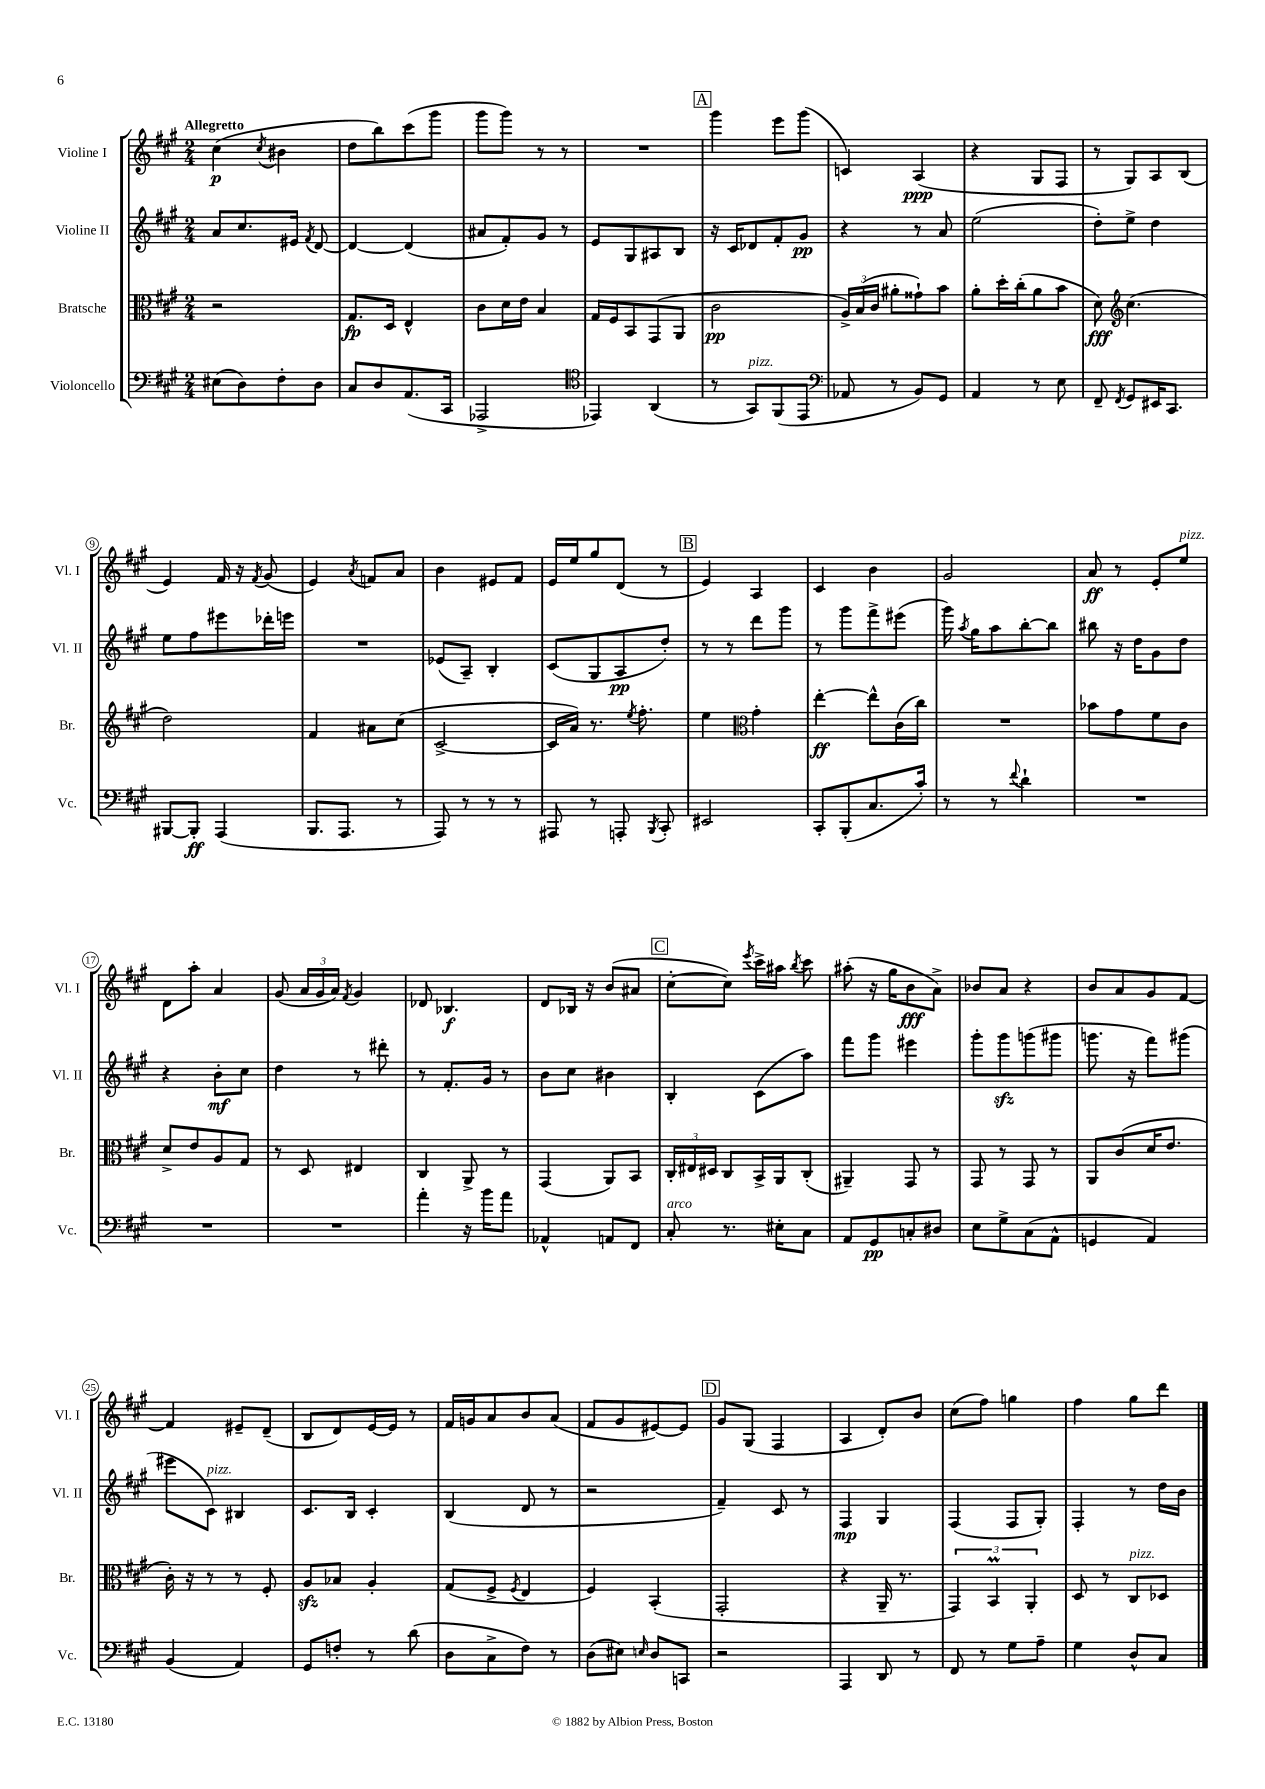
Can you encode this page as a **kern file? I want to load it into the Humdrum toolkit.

**kern	**dynam	**kern	**dynam	**kern	**dynam	**kern	**dynam
*part4	*part4	*part3	*part3	*part2	*part2	*part1	*part1
*staff4	*staff4	*staff3	*staff3	*staff2	*staff2	*staff1	*staff1
*I"Violoncello	*	*I"Bratsche	*	*I"Violine II	*	*I"Violine I	*
*I'Vc.	*	*I'Br.	*	*I'Vl. II	*	*I'Vl. I	*
*clefF4	*	*clefC3	*	*clefG2	*	*clefG2	*
*k[f#c#g#]	*	*k[f#c#g#]	*	*k[f#c#g#]	*	*k[f#c#g#]	*
*M2/4	*	*M2/4	*	*M2/4	*	*M2/4	*
=1	=1	=1	=1	=1	=1	=1	=1
!	!	!	!	!	!	!LO:TX:a:B:t=Allegretto	!
(8E#X\L	.	2r	.	8a/L	.	(4cc#\	p
8D\)	.	.	.	8.cc#/	.	.	.
.	.	.	.	.	.	8qcc#/	.
8F#'\	.	.	.	.	.	4b#X\	.
.	.	.	.	16e#X/Jk	.	.	.
.	.	.	.	8qf#/	.	.	.
8D\J	.	.	.	[8d/	.	.	.
=2	=2	=2	=2	=2	=2	=2	=2
8C#/L	.	8.G#/L	fp	4d/_	.	8dd\L	.
8D/	.	.	.	.	.	8bb\)	.
.	.	16D/Jk	.	.	.	.	.
(8.AA/	.	4E^^/	.	(4d/]	.	(8ccc#\	.
.	.	.	.	.	.	8ggg#\J	.
16CC#/Jk	.	.	.	.	.	.	.
=3	=3	=3	=3	=3	=3	=3	=3
2AAA-X^/	.	8c#\L	.	8a#X/L	.	8ggg#\L	.
.	.	16d\L	.	8f#'/)	.	8ggg#\J)	.
.	.	16e\JJ	.	.	.	.	.
.	.	4B/	.	8g#/J	.	8r	.
.	.	.	.	8r	.	8r	.
=4	=4	=4	=4	=4	=4	=4	=4
*clefC4	*	*	*	*	*	*	*
4EE-X/)	.	16G#/LL	.	8e/L	.	2r	.
.	.	16F#/J	.	.	.	.	.
.	.	8BB/	.	8G#/	.	.	.
(4AA/	.	(8GG#/	.	8A#X/	.	.	.
.	.	8AA/J	.	8B/J	.	.	.
!!LO:REH:place=s1:t=A
=5	=5	=5	=5	=5	=5	=5	=5
8r	.	2c#\	pp	16r	.	4ggg#\	.
.	.	.	.	16c#/KL	.	.	.
!LO:TX:a:i:t=pizz.	!	!	!	!	!	!	!
8GG#/L)	.	.	.	8d-X/	.	.	.
(8FF#/	.	.	.	8f#'/	.	8eee\L	.
8EE/J	.	.	.	8g#/J	pp	(8ggg#\J	.
=6	=6	=6	=6	=6	=6	=6	=6
*clefF4	*	*	*	*	*	*	*
8AA-X/	.	24A^/LL)	.	4r	.	4cn/)	.
.	.	(24B/	.	.	.	.	.
.	.	24c#/JJ	.	.	.	.	.
8r	.	8a#X'\L	.	.	.	.	.
8BB/L)	.	8g##X`\)	.	8r	.	(4A/	ppp
8GG#/J	.	8b\J	.	8a/	.	.	.
=7	=7	=7	=7	=7	=7	=7	=7
4AA/	.	8a'\L	.	(2ee\	.	4r	.
.	.	16dd'\L	.	.	.	.	.
.	.	(16cc#'\J	.	.	.	.	.
8r	.	8a\	.	.	.	8G#/L	.
8E\	.	8b\J	.	.	.	8F#/J	.
=8	=8	=8	=8	=8	=8	=8	=8
8FF#~/	.	8d\)	fff	8dd'\L)	.	8r	.
8qFF#/	.	.	.	.	.	.	.
*	*	*clefG2	*	*	*	*	*
8GG#/L	.	(4.cc#\	.	8ee^\J	.	8G#/L)	.
16EE#X/K	.	.	.	4dd\	.	8A/	.
8.CC#/J	.	.	.	.	.	.	.
.	.	.	.	.	.	(8B/J	.
!!LO:LB:g=z
=9	=9	=9	=9	=9	=9	=9	=9
[8BBB#X/L	.	2dd\)	.	8ee\L	.	4e/)	.
8BBB#'/J]	ff	.	.	8ff#\	.	.	.
(4AAA/	.	.	.	8eee#X\	.	16f#/	.
.	.	.	.	.	.	16r	.
.	.	.	.	.	.	8qf#/	.
.	.	.	.	16ddd-X'\L	.	(8g#/	.
.	.	.	.	16eeen\JJ	.	.	.
=10	=10	=10	=10	=10	=10	=10	=10
8.BBB/L	.	4f#/	.	2r	.	4e/)	.
8.AAA/J	.	.	.	.	.	.	.
.	.	.	.	.	.	8qa/	.
.	.	8a#X\L	.	.	.	8fn/L	.
8r	.	(8cc#\J	.	.	.	8a/J	.
=11	=11	=11	=11	=11	=11	=11	=11
8AAA/)	.	[2c#^/	.	(8e-X/L	.	4b\	.
8r	.	.	.	8A~/J)	.	.	.
8r	.	.	.	4B'/	.	8e#X/L	.
8r	.	.	.	.	.	8f#/J	.
=12	=12	=12	=12	=12	=12	=12	=12
8AAA#X/	.	16c#/LL]	.	(8c#/L	.	16e/LL	.
.	.	16a/JJ)	.	.	.	16ee/J	.
8r	.	8.r	.	8G#/	.	8gg#/	.
8AAAn'/	.	.	.	8A/	pp	(8d/J	.
.	.	8qee/	.	.	.	.	.
.	.	8.ff#'\	.	.	.	.	.
8qBBB/	.	.	.	.	.	.	.
8CC#'/	.	.	.	8dd'/J)	.	8r	.
!!LO:REH:place=s1:t=B
=13	=13	=13	=13	=13	=13	=13	=13
2EE#X/	.	4ee\	.	8r	.	4e/)	.
.	.	.	.	8r	.	.	.
*	*	*clefC3	*	*	*	*	*
.	.	4g#'\	.	8ddd\L	.	4A/	.
.	.	.	.	8ggg#\J	.	.	.
=14	=14	=14	=14	=14	=14	=14	=14
8CC#'/L	.	[4ee'\	ff	8r	.	4c#/	.
(8BBB'/	.	.	.	8ggg#\L	.	.	.
8.C#/	.	8ee^^\L]	.	8fff#^\	.	4b\	.
.	.	(16c#\L	.	(8eee#X\J	.	.	.
16c#'/Jk)	.	16cc#\JJ)	.	.	.	.	.
=15	=15	=15	=15	=15	=15	=15	=15
8r	.	2r	.	16ggg#\)	.	2g#/	.
.	.	.	.	8qaa/	.	.	.
.	.	.	.	16gg#\KL	.	.	.
8r	.	.	.	8aa\	.	.	.
8qqf#/	.	.	.	.	.	.	.
4d`\	.	.	.	[8bb'\	.	.	.
.	.	.	.	8bb\J]	.	.	.
=16	=16	=16	=16	=16	=16	=16	=16
2r	.	8b-X\L	.	8bb#X\	.	8a/	ff
.	.	8g#\	.	16r	.	8r	.
.	.	.	.	16dd\KL	.	.	.
.	.	8f#\	.	8g#\	.	8e'/L	.
!	!	!	!	!	!	!LO:TX:a:i:t=pizz.	!
.	.	8c#\J	.	8dd\J	.	8ee/J	.
!!LO:LB:g=z
=17	=17	=17	=17	=17	=17	=17	=17
2r	.	8d^/L	.	4r	.	8d\L	.
.	.	8e/	.	.	.	8aa'\J	.
.	.	8A/	.	8b'\L	mf	4a/	.
.	.	8G#/J	.	8cc#\J	.	.	.
=18	=18	=18	=18	=18	=18	=18	=18
2r	.	8r	.	4dd\	.	(8g#/	.
.	.	8D/	.	.	.	24a/LL	.
.	.	.	.	.	.	24g#/	.
.	.	.	.	.	.	24a/JJ)	.
.	.	.	.	.	.	8qf#/	.
.	.	4E#X/	.	8r	.	4g#/	.
.	.	.	.	8ddd#X'\	.	.	.
=19	=19	=19	=19	=19	=19	=19	=19
4a'\	.	4C#/	.	8r	.	8d-X/	.
.	.	.	.	8.f#'/L	.	4.B-X/	f
16r	.	8AA^/	.	.	.	.	.
16b\KL	.	.	.	16g#/Jk	.	.	.
8a\J	.	8r	.	8r	.	.	.
=20	=20	=20	=20	=20	=20	=20	=20
4AA-X^^/	.	(4GG#/	.	8b\L	.	8d/L	.
.	.	.	.	8cc#\J	.	16B-X/Jk	.
.	.	.	.	.	.	16r	.
8AAn/L	.	8AA/L)	.	4b#X\	.	(8b/L	.
8FF#/J	.	8BB/J	.	.	.	8a#X/J	.
!!LO:REH:place=s1:t=C
=21	=21	=21	=21	=21	=21	=21	=21
!LO:TX:a:i:t=arco	!	!	!	!	!	!	!
8C#'/	.	24C#'/LL	.	4B'/	.	[8cc#'\L	.
.	.	24E#X/	.	.	.	.	.
.	.	24D#X/JJ	.	.	.	.	.
8.r	.	8C#/L	.	.	.	8cc#\J])	.
.	.	.	.	.	.	8qeee/	.
.	.	16BB^/L	.	(8c#\L	.	16ccc#^\LL	.
16E#X'\KL	.	16AA/J	.	.	.	16aa#X\JJ	.
.	.	.	.	.	.	8qbb/	.
8C#\J	.	(8C#'/J	.	8aa\J)	.	8ccc#\	.
=22	=22	=22	=22	=22	=22	=22	=22
8AA/L	.	4AA#X~/)	.	8fff#\L	.	(8aa#X'\	.
8GG#/	pp	.	.	8ggg#\J	.	16r	.
.	.	.	.	.	.	16gg#\KL	.
8Cn'/	.	8GG#/	.	4eee#X\	.	8b\	fff
8D#X/J	.	8r	.	.	.	8a^\J)	.
=23	=23	=23	=23	=23	=23	=23	=23
8E\L	.	8GG#/	.	8ggg#'\L	.	8b-X/L	.
8G#^\	.	8r	.	8ggg#zz\	.	8a/J	.
(8C#\	.	8GG#/	.	(8gggn\	.	4r	.
8AA^^\J	.	8r	.	8ggg#X\J	.	.	.
=24	=24	=24	=24	=24	=24	=24	=24
4GGn/	.	8AA/L	.	8.gggn\	.	8b/L	.
.	.	(8c#/	.	.	.	8a/	.
.	.	.	.	16r	.	.	.
4AA/)	.	16d/K	.	8fff#\L)	.	8g#/	.
.	.	8.e/J	.	.	.	.	.
.	.	.	.	(8ggg#X\J	.	[8f#/J	.
!!LO:LB:g=z
=25	=25	=25	=25	=25	=25	=25	=25
(4BB/	.	16c#'\)	.	8eee#X\L	.	4f#/]	.
.	.	16r	.	.	.	.	.
!	!	!	!	!LO:TX:a:i:t=pizz.	!	!	!
.	.	8r	.	8c#\J)	.	.	.
4AA/)	.	8r	.	4B#X/	.	8e#X~/L	.
.	.	8F#'/	.	.	.	(8d~/J	.
=26	=26	=26	=26	=26	=26	=26	=26
8GG#/L	.	8Azz/L	.	8.c#/L	.	8B/L	.
8Fn'/J	.	8B-X/J	.	.	.	8d/)	.
.	.	.	.	16B/Jk	.	.	.
8r	.	4A'/	.	4c#'/	.	[16e/L	.
.	.	.	.	.	.	16e/JJ]	.
(8d\	.	.	.	.	.	8r	.
=27	=27	=27	=27	=27	=27	=27	=27
8D\L	.	(8G#/L	.	(4B/	.	16f#/LL	.
.	.	.	.	.	.	16gn/J	.
8C#^\	.	8F#^/J	.	.	.	8a/	.
.	.	8qF#/	.	.	.	.	.
8F#\J)	.	4E/	.	8d/	.	8b/	.
8r	.	.	.	8r	.	(8a/J	.
=28	=28	=28	=28	=28	=28	=28	=28
(8D\L	.	4F#/)	.	2r	.	8f#/L	.
8E#X\J)	.	.	.	.	.	8g#/	.
16qqEn/	.	.	.	.	.	.	.
8D/L	.	(4BB'/	.	.	.	[8e#X/)	.
8CCn/J	.	.	.	.	.	8e#/J]	.
!!LO:REH:place=s1:t=D
=29	=29	=29	=29	=29	=29	=29	=29
2r	.	2GG#'/	.	4f#~/)	.	8g#/L	.
.	.	.	.	.	.	(8G#/J	.
.	.	.	.	8c#/	.	4F#/	.
.	.	.	.	8r	.	.	.
=30	=30	=30	=30	=30	=30	=30	=30
4AAA/	.	4r	.	4F#/	mp	4A/	.
8DD/	.	16AA~/	.	4G#/	.	8d'/L)	.
.	.	8.r	.	.	.	.	.
8r	.	.	.	.	.	8b/J	.
=31	=31	=31	=31	=31	=31	=31	=31
8FF#/	.	6GG#/)	.	(4F#/	.	(8cc#\L	.
8r	.	.	.	.	.	8ff#\J)	.
.	.	6BBM/	.	.	.	.	.
8G#\L	.	.	.	8F#/L	.	4ggn\	.
.	.	6AA'/	.	.	.	.	.
8A~\J	.	.	.	8G#'/J)	.	.	.
=32	=32	=32	=32	=32	=32	=32	=32
4G#\	.	8D/	.	4F#'/	.	4ff#\	.
.	.	8r	.	.	.	.	.
!	!	!LO:TX:a:i:t=pizz.	!	!	!	!	!
8D^^/L	.	8C#/L	.	8r	.	8gg#\L	.
8C#/J	.	8D-X/J	.	16dd\LL	.	8ddd\J	.
.	.	.	.	16b\JJ	.	.	.
==	==	==	==	==	==	==	==
*-	*-	*-	*-	*-	*-	*-	*-
